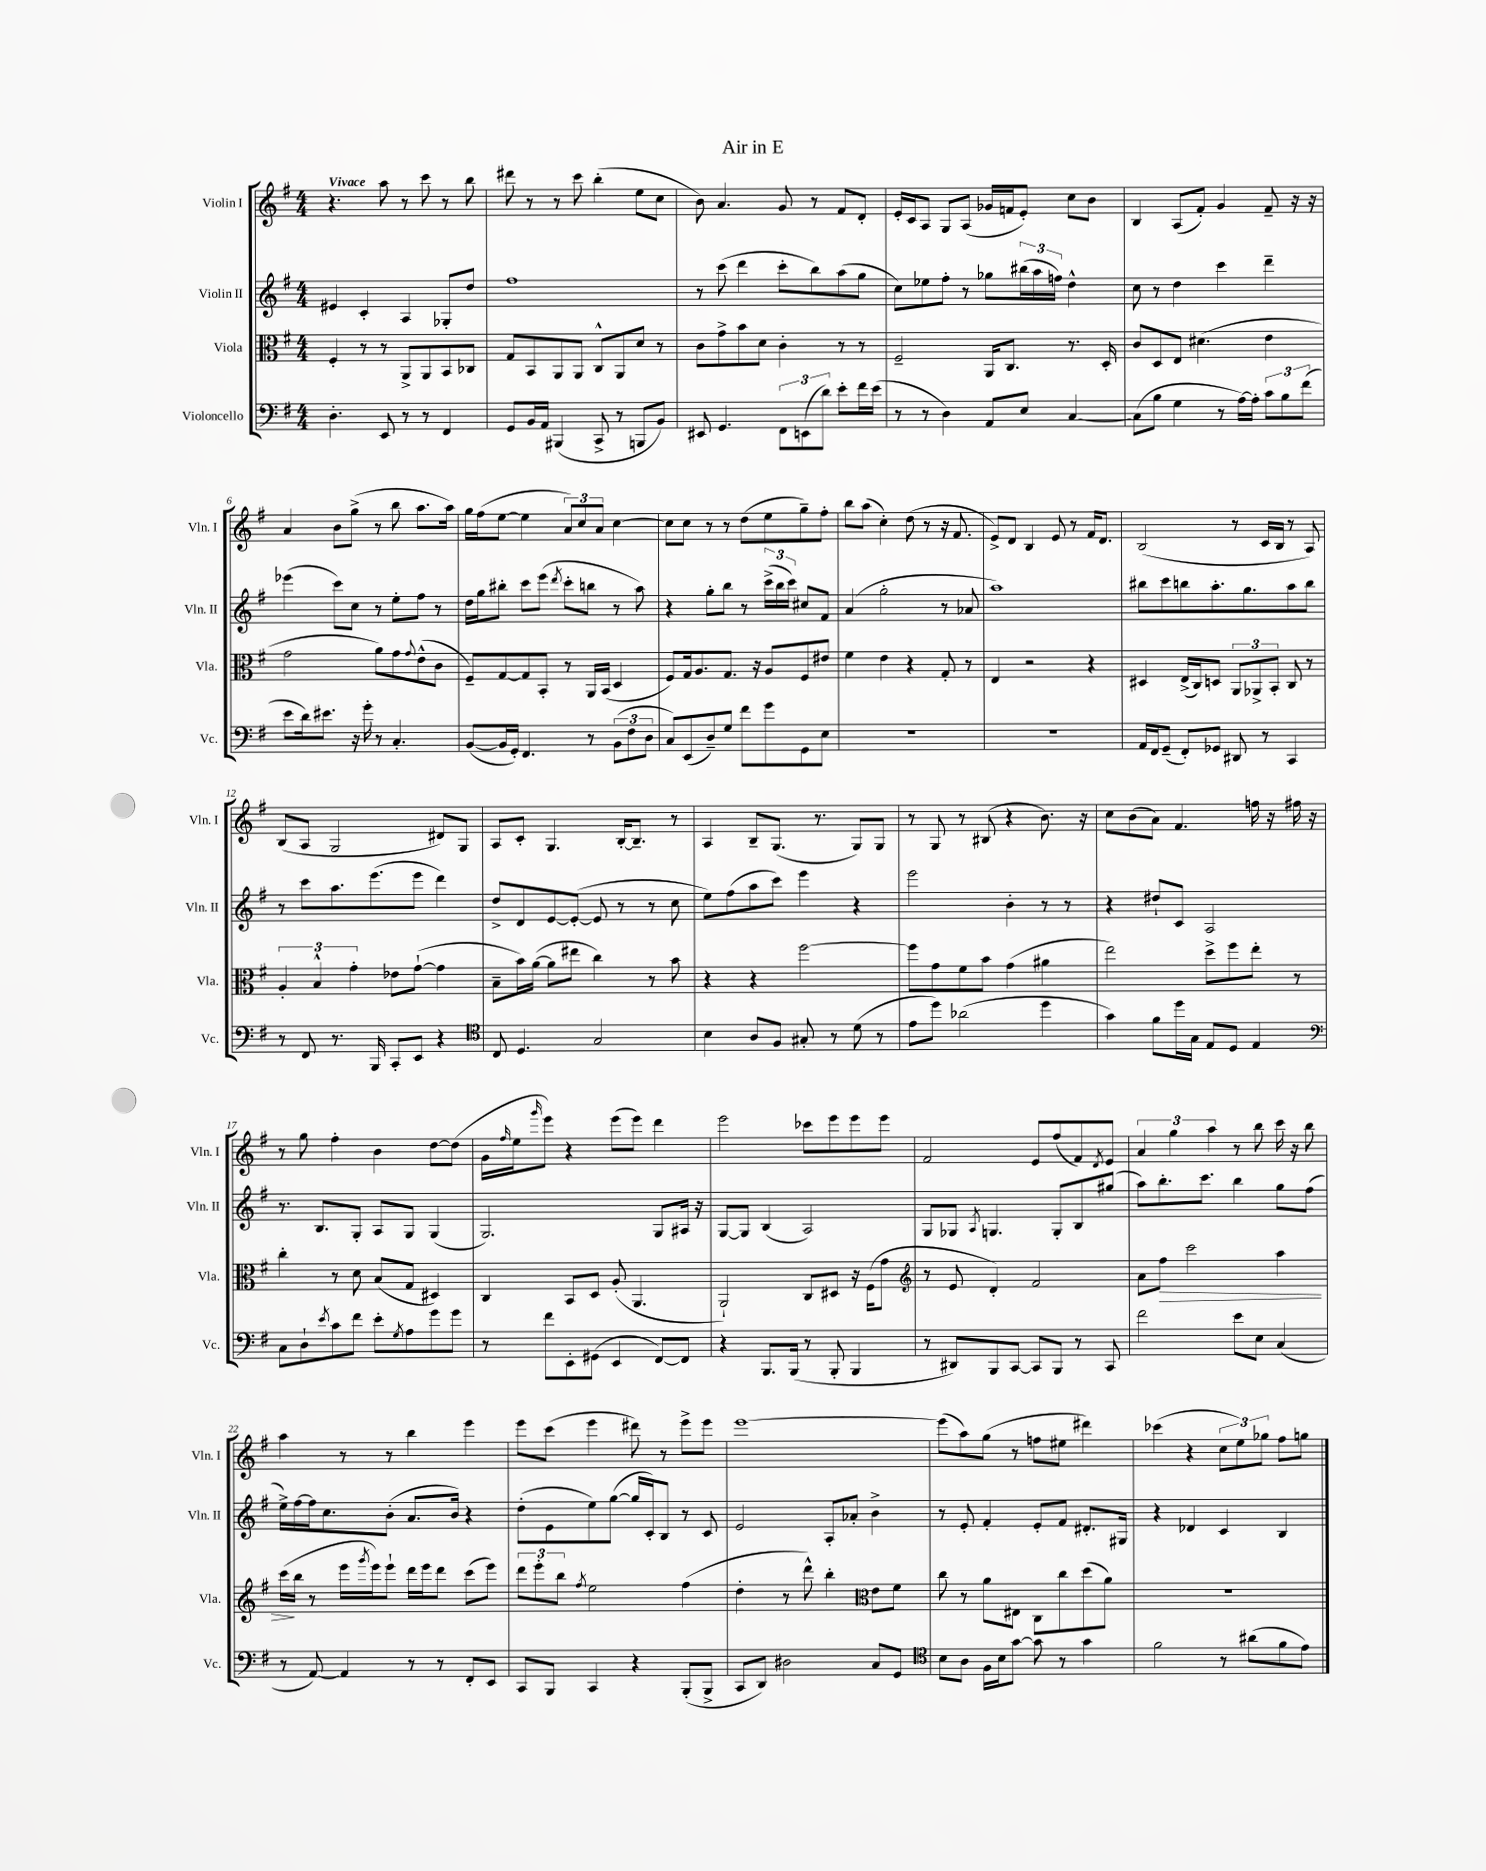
\header { title = "Air in E" }
<<
\new StaffGroup <<
\new Staff = "s0" \with { instrumentName = "Violin I" shortInstrumentName = "Vln. I" } {
    \clef treble \key g \major \numericTimeSignature \time 4/4 \tempo "Vivace"
    r4. a''8 r8 c'''8 r8 b''8 |
    dis'''8 r8 r8 c'''8 b''4-.( e''8 c''8 |
    b'8) a'4. g'8 r8 fis'8 d'8-. |
    e'16-. c'16 a8 g8 a8( ges'16 f'16 e'8-.) c''8 b'8 |
    b4 a8( fis'8-.) g'4 fis'8-- r16 r16 |
    a'4 b'8 g''8->( r8 b''8 a''8. a''16) |
    g''16 fis''16( e''8~ e''4 \tuplet 3/2 { a'8) c''8 a'8 } c''4~ |
    c''8 c''8 r8 r8 d''8( e''8 g''8--) fis''8-. |
    b''8 a''8( c''4-.) d''8( r8 r16 fis'8. |
    e'8->) d'8 b4 e'8 r8 fis'16 d'8. |
    b2( r8 c'16 b16 r8 a8) |
    b8( a8 g2 dis'8) g8 |
    a8 c'8-. g4. b16~-. b8.-- r8 |
    a4 b8-- g8.( r8. g8) g8 |
    r8 g8 r8 bis8( r4 b'8.) r16 |
    c''8 b'8( a'8) fis'4. f''16 r16 fis''16 r16 |
    r8 g''8 fis''4-. b'4 d''8~ d''8( |
    g'16 \grace { fis''16 } e''16 \grace { g'''16 } e'''8) r4 e'''8( e'''8) d'''4 |
    e'''2 ces'''8 e'''8 e'''8 e'''8 |
    fis'2 e'8 fis''8( fis'8) \acciaccatura { d'8 } e'8 |
    \tuplet 3/2 { a'4 g''4 a''4 } r8 b''8 c'''16 r16 b''8 |
    a''4 r8 r8 b''4 e'''4 |
    e'''8 c'''8( e'''4 dis'''8) r8 e'''8-> e'''8 |
    e'''1~ |
    e'''8( a''8) g''8( r8 f''8 eis''8 dis'''4) |
    ces'''4( r4 \tuplet 3/2 { c''8 e''8) ges''8 } fis''8 g''8 \bar "|." |
}
\new Staff = "s1" \with { instrumentName = "Violin II" shortInstrumentName = "Vln. II" } {
    \clef treble \key g \major \numericTimeSignature \time 4/4
    eis'4 c'4-. a4 ges8-. d''8 |
    fis''1 |
    r8 c'''8( d'''4 c'''8-. b''8) a''8( g''8 |
    c''8) ees''8 fis''8-. r8 ges''8 \tuplet 3/2 { bis''16( a''16 f''16) } d''4-^ |
    c''8 r8 d''4 c'''4 d'''4-- |
    ees'''4( c'''8) c''8 r8 e''8-. fis''8 r8 |
    d''16 g''16 bis''8-. c'''8 e'''8( \acciaccatura { d'''8 } c'''8-. b''8 r8 a''8) |
    r4 g''8-. b''8 r8 \tuplet 3/2 { c'''16->( b''16 c'''16) } cis''8 fis'8 |
    a'4( g''2-. r8 aes'8 |
    a''1) |
    bis''8 c'''8 b''8 a''8.-. g''8. a''8 b''8 |
    r8 c'''8 a''8. e'''8.( e'''8 d'''4) |
    d''8-> d'8 e'8~ e'8~-.( e'8 r8 r8 c''8 |
    e''8) fis''8( a''8 c'''8) e'''4 r4 |
    e'''2 b'4-. r8 r8 |
    r4 dis''8-! c'8 a2 |
    r8. b8. g8-. a8 g8 g4( |
    g2.) g8 ais16 r16 |
    g8~ g8 b4( a2) |
    g8 ges8 \acciaccatura { a8 } g4. g8-. b8 gis''8( |
    a''8) b''8.-. c'''8. b''4 g''8 fis''8( |
    e''16->) fis''16~ fis''16 c''8. b'8-.( a'8. b'16) r4 |
    d''8-.( e'8 e''8) g''8~( g''16 c'16-.) b8 r8 c'8 |
    e'2 a8-. aes'8-. b'4-> |
    r8 e'8-. fis'4-. e'8-. fis'8 dis'8.-. gis16 |
    r4 des'4 c'4 b4 \bar "|." |
}
\new Staff = "s2" \with { instrumentName = "Viola" shortInstrumentName = "Vla." } {
    \clef alto \key g \major \numericTimeSignature \time 4/4
    fis4-. r8 r8 a,8-> a,8 b,8 ces8 |
    g8 b,8 a,8 a,8 c8-^ a,8 d'8 r8 |
    c'8 g'8-> b'8 d'8 c'4-. r8 r8 |
    fis2-- a,16 c8. r8. d16-. |
    c'8 d8 e8 dis'4.( e'4 |
    g'2 a'8) g'8 \appoggiatura { g'8 } e'8-^( c'8 |
    fis8--) g8~ g8 b,8-. r8 a,16 b,16( d4 |
    fis8) g16 a8. g8. r16 a8 fis8 eis'8 |
    fis'4 e'4 r4 g8-. r8 |
    e4 r2 r4 |
    dis4 e16->( c16) d8 \tuplet 3/2 { a,8 aes,8-> b,8-. } c8 r8 |
    \tuplet 3/2 { a4-. b4-^ g'4-. } ees'8 g'8~-!( g'4 |
    b8-- b'16) a'16~( a'8 eis''8 c''4) r8 b'8 |
    r4 r4 fis''2~ |
    fis''8 g'8 fis'8 b'8 g'4( ais'4 |
    e''2) d''8-> fis''8 e''8-. r8 |
    c''4-. r8 d'8 b8( g8 dis4) |
    c4 b,8 d8 a8-.( a,4. |
    a,2-!) c8 dis8 r16 fis16( g'8 |
    \clef treble r8 e'8 d'4-.) fis'2 |
    a'8 fis''8\> c'''2 a''4 |
    c'''16\!( b''16 r8 e'''16 \acciaccatura { g'''8 } e'''16) e'''8-! d'''16 e'''16 d'''8 c'''8( e'''8) |
    \tuplet 3/2 { d'''8 e'''8-. b''8 } \acciaccatura { fis''8 } e''2 fis''4( |
    d''4-. r8 d'''8-^) b''4-. \clef alto e'8 fis'8 |
    c''8 r8 a'8 eis8 c8 c''8 d''8( a'8) |
    r1 \bar "|." |
}
\new Staff = "s3" \with { instrumentName = "Violoncello" shortInstrumentName = "Vc." } {
    \clef bass \key g \major \numericTimeSignature \time 4/4
    d4.-. e,8 r8 r8 fis,4 |
    g,8 b,16 a,16 bis,,4( c,8-> r8 b,,8 b,8) |
    eis,8 g,4. \tuplet 3/2 { fis,8 e,8( d'8) } e'8-. fis'16 e'16( |
    r8 r8 d4) a,8 e8 c4~ |
    c8( b8 g4 r8 a16~) a16-. \tuplet 3/2 { c'8 b8 fis'8( } |
    e'8 d'16) eis'8. r16 g'16-. r8 c4.-. |
    b,8~( b,16 g,16-.) fis,4. r8 \tuplet 3/2 { b,8( fis8 d8 } |
    c8) e,8( d8--) g8 fis'8 g'8 g,8 e8 |
    R1 |
    R1 |
    a,16 fis,16 g,8--( fis,8-.) ges,8 dis,8 r8 c,4 |
    r8 fis,8 r8. b,,16 c,8-. e,8 r4 |
    \clef tenor c8 d4. g2 |
    b4 a8 fis8 gis8-. r8 d'8( r8 |
    e'8 d''8) aes'2( d''4 |
    g'4) fis'8 d''16 g16 e8 d8 e4 |
    \clef bass c8 d8-! \acciaccatura { e'8 } c'8 fis'8 e'8-. \acciaccatura { g8 } a8 g'8 g'8 |
    r8 fis'8 e,8-. gis,8( e,4 fis,8~) fis,8 |
    r4 b,,8. b,,16( r8 b,,8-. b,,4 |
    r8 dis,8) b,,8 c,8~ c,8 b,,8 r8 c,8 |
    fis'2 e'8 e8 c4( |
    r8 a,8~) a,4 r8 r8 fis,8-. e,8 |
    c,8 b,,8 c,4 r4 b,,8-.( b,,8-> |
    c,8 d,8) dis2 c8 g,8 |
    \clef tenor b8 a8 fis16 b16 g'8~ g'8 r8 g'4 |
    fis'2 r8 ais'8( fis'8 e'8) \bar "|." |
}
>>
>>
